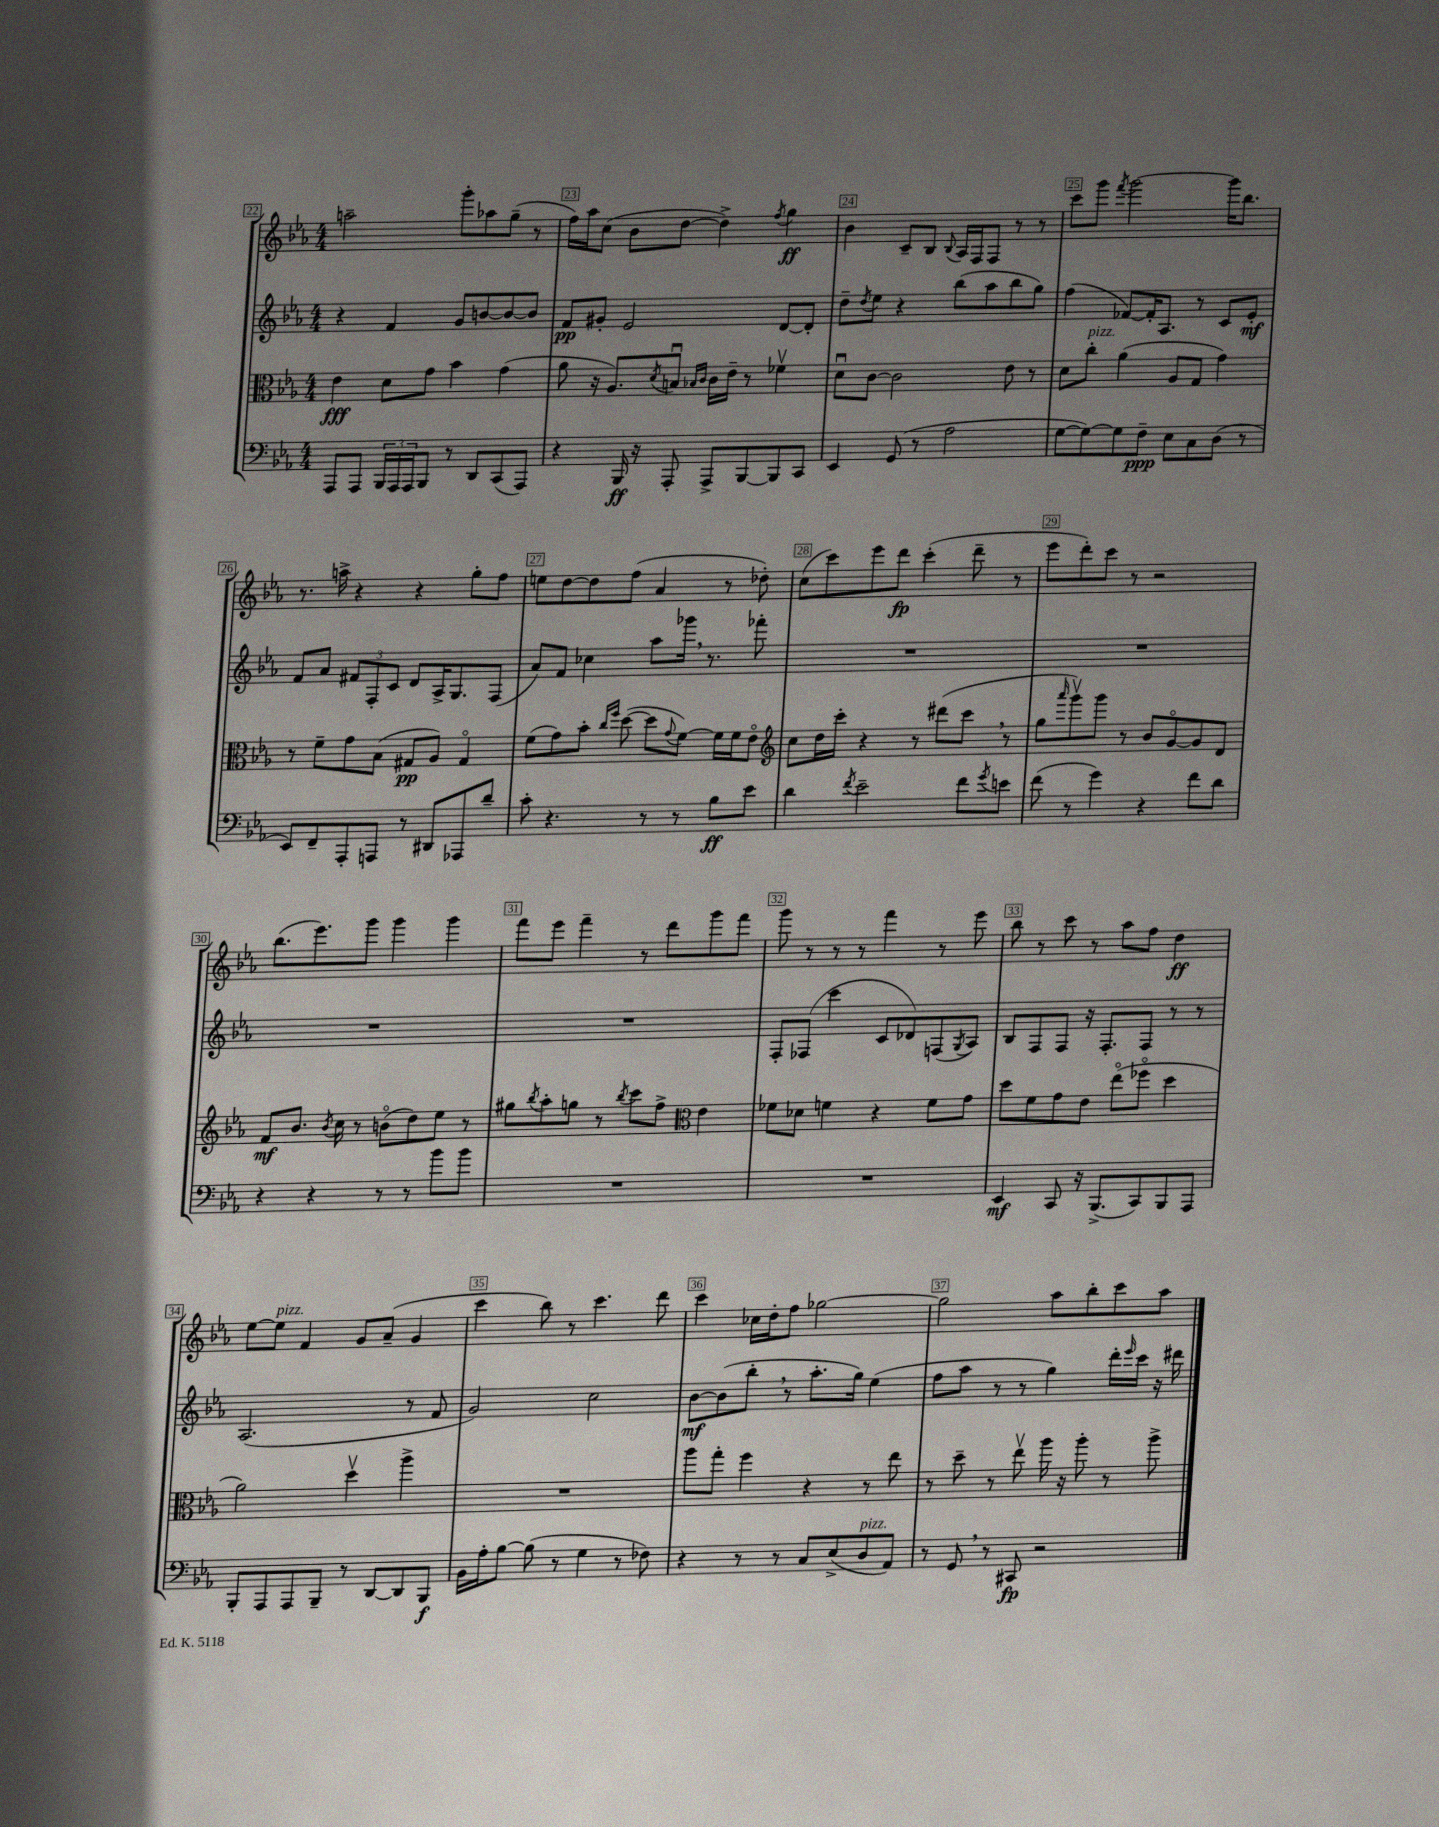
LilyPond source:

<<
\new StaffGroup <<
\new Staff = "s0" {
    \clef treble \key ees \major \numericTimeSignature \time 4/4
    a''2-- g'''8-. aes''8 g''8--( r8 |
    f''16) aes''16 c''8( bes'8 d''8~ d''4->) \acciaccatura { f''8 } g''4\ff |
    bes'4 c'8-- bes8 \appoggiatura { bes8 } aes16 f16 f8 r8 r8 |
    c'''8 g'''8 \acciaccatura { f'''8 } g'''2~ g'''16 bes''8. |
    r8. a''16-> r4 r4 g''8-. f''8 |
    e''8 d''8~ d''8 f''8( aes'4 r8 des''8-.) |
    c''8( c'''8) ees'''8 d'''8\fp c'''4-.( d'''8-- r8 |
    ees'''8 d'''8-.) c'''8 r8 r2 |
    bes''8.( ees'''8.) g'''8 g'''4 g'''4 |
    f'''8 ees'''8 f'''4-- r8 d'''8 g'''8 f'''8 |
    g'''8 r8 r8 r8 f'''4 r8 ees'''8 |
    bes''8 r8 c'''8 r8 aes''8 f''8 d''4\ff |
    ees''8~ ees''8^\markup { \italic "pizz." } f'4 g'8 aes'8--( g'4 |
    c'''4 bes''8) r8 c'''4. d'''8 |
    c'''4 ces''16 d''16-. f''8 ges''2~ |
    ges''2 aes''8 bes''8-. c'''8 aes''8 \bar "|." |
}
\new Staff = "s1" {
    \clef treble \key ees \major \numericTimeSignature \time 4/4
    r4 f'4 g'8 b'8~ b'8~ b'8 |
    f'8\pp gis'8-. ees'2 d'8~ d'8-. |
    d''8-- \acciaccatura { d''8 } ees''8 r4 bes''8( aes''8 bes''8 g''8) |
    f''4( fes'8~) fes'16-. aes8. r8 c'8 ees'8-.\mf |
    f'8 aes'8 \tuplet 3/2 { fis'8 f8-. c'8 } d'8 aes16-> g8. f8( |
    aes'8) f'8 ces''4 aes''8 ges'''16 \breathe r8. fes'''8-. |
    R1 |
    R1 |
    R1 |
    R1 |
    f8-. fes8( c'''4 c'8 des'8) f8( \acciaccatura { g8 } aes8) |
    bes8 f8 f8 r16 f8.-. f8 r8 r8 |
    aes2.( r8 f'8 |
    g'2) c''2 |
    bes'8~\mf bes'8( bes''8-. \breathe r8 aes''8.-. g''16) ees''4( |
    f''8 aes''8 r8 r8 g''4) d'''16-. \grace { ees'''16 } c'''16 r16 dis'''16 \bar "|." |
}
\new Staff = "s2" {
    \clef alto \key ees \major \numericTimeSignature \time 4/4
    ees'4\fff d'8 g'8 bes'4 g'4( |
    aes'8 r16 aes8.) \acciaccatura { d'8 } b8\downbow \grace { bes16 c'16 } c'16 ees'16-- r8 fes'4\upbow |
    d'8\downbow c'8~ c'2 ees'8 r8 |
    d'8 c''8-.^\markup { \italic "pizz." } aes'4( aes8 g8 g'4) |
    r8 f'8-- g'8 bes8( gis8\pp aes8) gis4\flageolet |
    f'8( g'8) bes'8-. \grace { c''16 f''16 } d''8~( d''8 \appoggiatura { g'8 } f'8~) f'16 f'16 ees'8\flageolet |
    \clef treble c''8 d''16 c'''16-. r4 r8 dis'''8( c'''8 \breathe r8 |
    g''8 \grace { aes'''16 } g'''8\upbow) g'''8 r8 bes'8 g'8~\flageolet g'8 d'8 |
    f'8\mf bes'8. \acciaccatura { bes'8 } c''16 r8 b'8\flageolet( d''8) ees''8 r8 |
    gis''8 \acciaccatura { bes''8 } aes''8-. g''8 r8 \acciaccatura { bes''8 } c'''8 f''8-> \clef alto ees'4 |
    fes'8 des'8 f'4 r4 f'8 g'8 |
    d''8 f'8 g'8 ees'8 ees''8\flageolet( fes''8\flageolet d''4 |
    aes'2) d''4\upbow aes''4-> |
    R1 |
    aes''8 g''8-. f''4 r4 r8 ees''8 |
    r8 d''8-- r8 ees''8\upbow aes''16 r16 aes''8-. r8 aes''8-> \bar "|." |
}
\new Staff = "s3" {
    \clef bass \key ees \major \numericTimeSignature \time 4/4
    aes,,8 aes,,8 \tuplet 3/2 { bes,,16 aes,,16 aes,,16 } bes,,8 r8 d,8 c,8( aes,,8) |
    r4 bes,,16\ff r16 aes,,8-. aes,,8-> bes,,8~ bes,,8 c,8 |
    ees,4 g,8( r8 aes2 |
    g8~ g8~) g8 f8--\ppp ees8 c8 d8( r8 |
    ees,8) f,8-- aes,,8-. a,,8 r8 dis,8 aes,,8 d'8-- |
    c'8-. r4. r8 r8 bes8\ff ees'8 |
    d'4 \acciaccatura { f'8 } ees'2-- f'8 \acciaccatura { g'8 } e'8 |
    f'8( r8 g'4) r4 f'8 d'8 |
    r4 r4 r8 r8 bes'8 bes'8 |
    R1 |
    R1 |
    ees,4\mf c,8 r16 bes,,8.->( c,8) bes,,8 aes,,8 |
    bes,,8-. aes,,8 aes,,8 bes,,8-- r8 d,8~ d,8 bes,,8\f |
    bes,16 aes16-. bes8~ bes8( r8 g4 r8 fes8) |
    r4 r8 r8 c8 ees8->( d8^\markup { \italic "pizz." } aes,8) |
    r8 g,8 \breathe r8 cis,8\fp r2 \bar "|." |
}
>>
>>
\layout { \context { \Score currentBarNumber = #22 \override BarNumber.break-visibility = ##(#f #t #t) barNumberVisibility = #all-bar-numbers-visible \override BarNumber.stencil = #(make-stencil-boxer 0.1 0.3 ly:text-interface::print) } }
